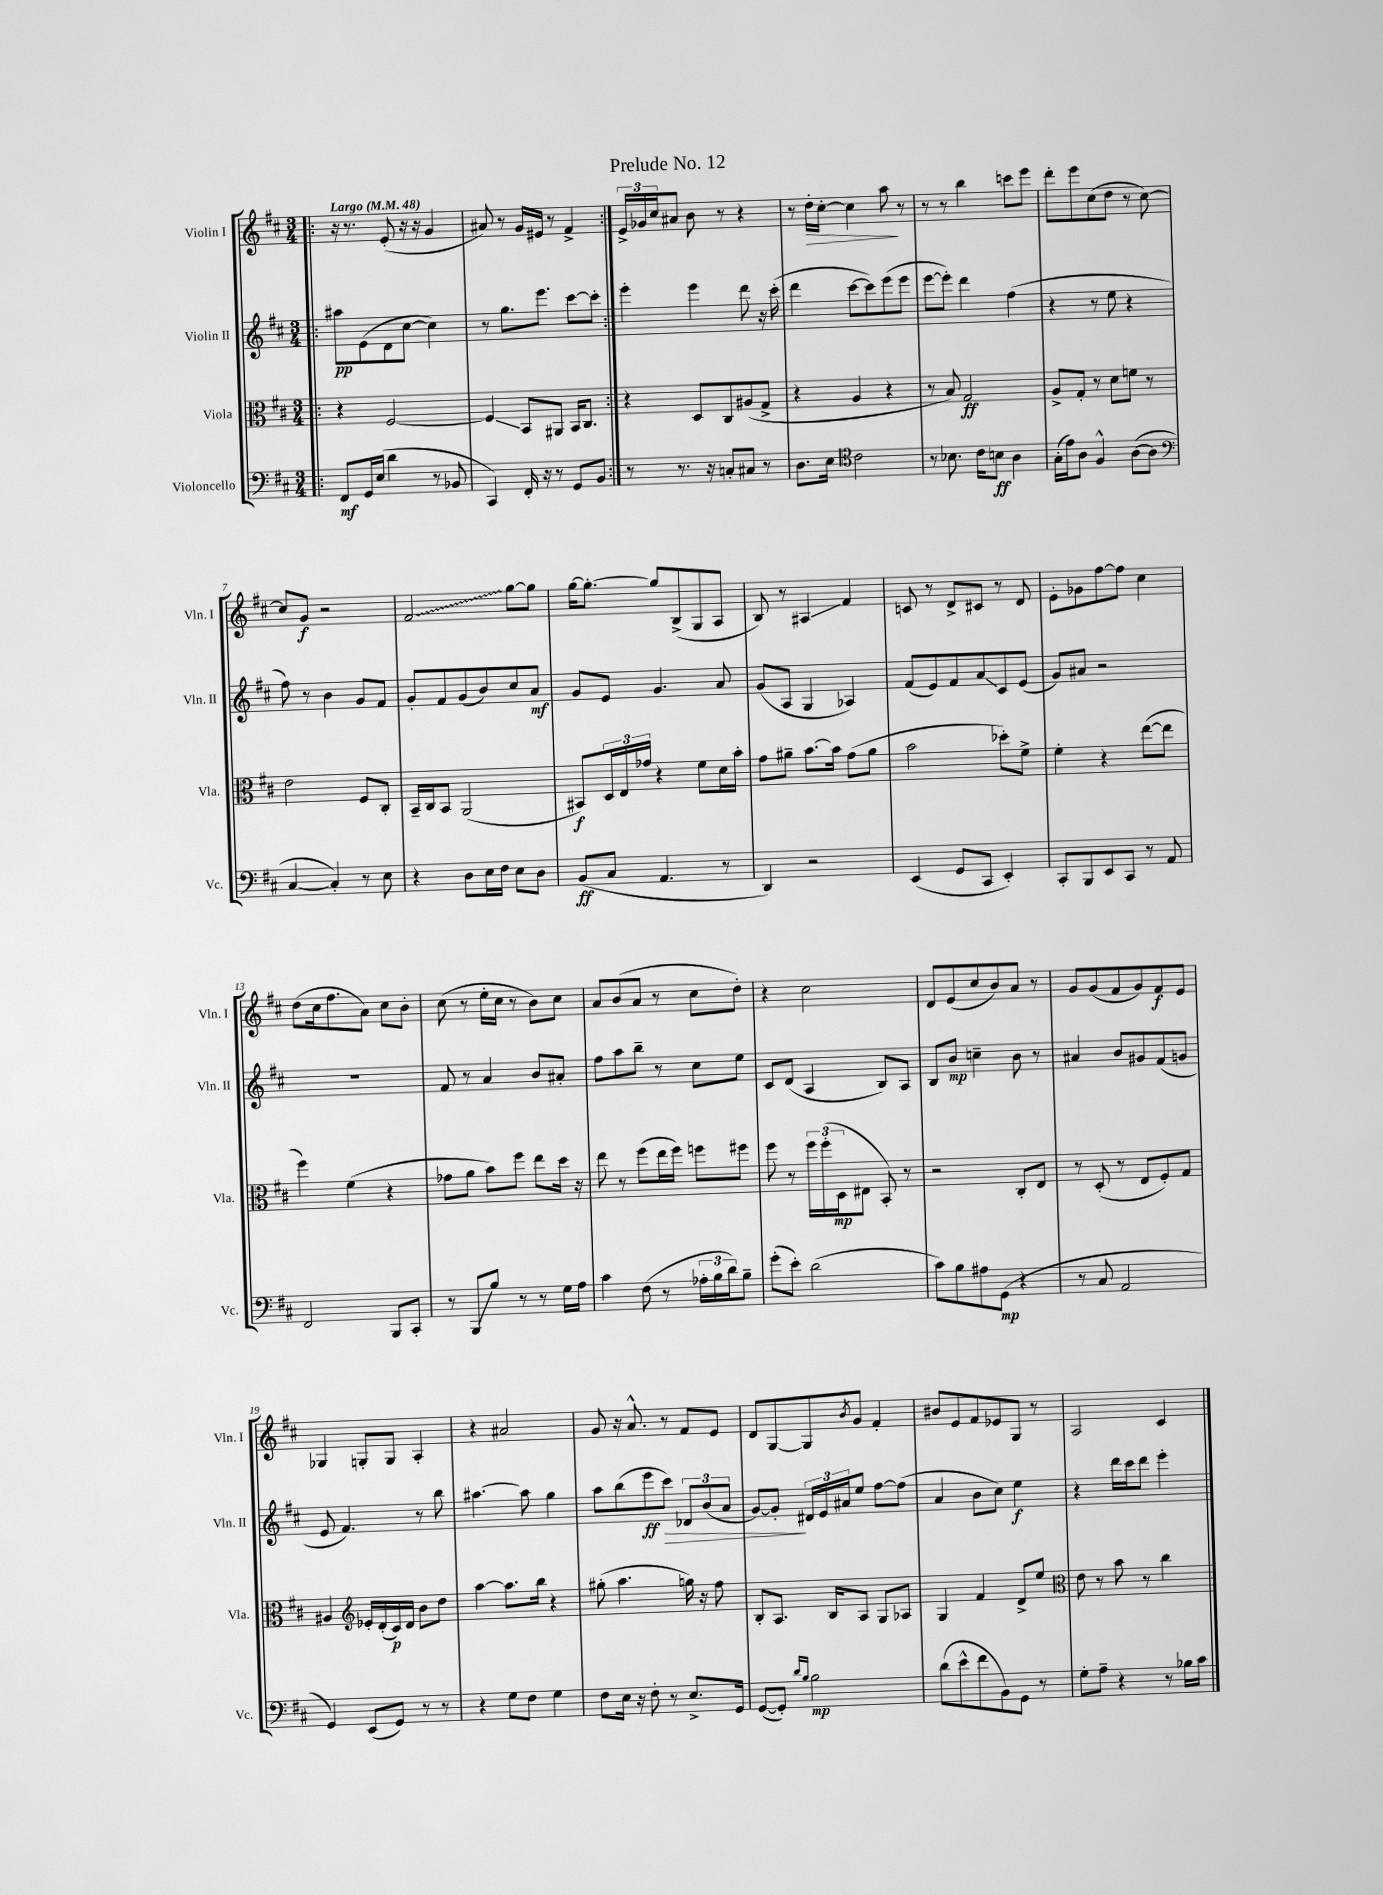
\header { title = "Prelude No. 12" }
<<
\new StaffGroup <<
\new Staff = "s0" \with { instrumentName = "Violin I" shortInstrumentName = "Vln. I" } {
    \clef treble \key d \major \numericTimeSignature \time 3/4 \tempo "Largo" 4 = 48
    \repeat volta 2 { \bar ".|:" r16 r8. e'8-.( r16 r16 g'4 |
    ais'8) r8 g'16 eis'16 r8 fis'4-> | }
    \tuplet 3/2 { e'16-> ges'16 cis''16 } ais'8 b'8 r8 r4 |
    r8 d''16-.\> cis''16~-. cis''4 a''8\! r8 |
    r8 r8 b''4 c'''8 e'''8 |
    d'''8-. e'''8 cis''8( d''8 r8 cis''8~) |
    cis''8 g'8\f r2 |
    \once \override Glissando.style = #'zigzag fis'2\glissando g''8~ g''8 |
    g''16~ g''8.~-. g''8 b8->( g8 a8 |
    b8) r8 ais4\glissando fis'4 |
    c'8 r8 d'8-> cis'8 r8 d'8 |
    e'8-. ges'8 fis''8~ fis''8 cis''4 |
    d''8( cis''16 fis''8. a'8) cis''8 b'8-. |
    cis''8( r8 e''16-. cis''16 r8 b'8) cis''8 |
    a'8 b'8( a'8 r8 cis''8 d''8-.) |
    r4 cis''2 |
    d'8 e'8( cis''8 b'8) a'8 r8 |
    g'8 g'8( fis'8 g'8) fis'8\f e'8 |
    ges4 g8-. g8 a4-. |
    r4 ais'2 |
    g'8 r16 a'8.-^ r8 fis'8 e'8 |
    d'8 g8~ g8 \acciaccatura { b'8 } g'8 fis'4-. |
    bis'8 e'8 fis'8 ees'8 g8 r8 |
    a2 cis'4 \bar "|." |
}
\new Staff = "s1" \with { instrumentName = "Violin II" shortInstrumentName = "Vln. II" } {
    \clef treble \key d \major \numericTimeSignature \time 3/4
    \repeat volta 2 { \bar ".|:" ais''8\pp e'8( d'8 cis''8~ cis''4) |
    r8 g''8. e'''8. cis'''8~ cis'''8-. | }
    e'''4-. e'''4 d'''8 r16 cis'''16-.( |
    d'''4 cis'''8~ cis'''8) e'''8( e'''8 |
    e'''8~ e'''8-.) d'''4 fis''4( |
    r4 r8 e''8 r4 |
    fis''8) r8 b'4 g'8 fis'8 |
    g'8-. fis'8 g'8( b'8) cis''8 a'8\mf |
    g'8 e'8 g'4. a'8 |
    g'8( a8 g4 aes4) |
    fis'8( e'8) fis'8 a'8\glissando cis'8 e'8( |
    g'8) ais'8 r2 |
    R2. |
    fis'8 r8 a'4 b'8 ais'8-. |
    fis''8 a''8 b''8-- r8 cis''8 e''8 |
    cis'8 d'8( a4 b8) a8 |
    b8 b'8\mp c''4-- b'8 r8 |
    ais'4 b'8 gis'8 fis'8( g'8 |
    e'8 fis'4.) r8 b''8 |
    ais''4.~ ais''8 g''4 |
    a''8 b''8( e'''8\ff cis'''8\>) \tuplet 3/2 { des'8 b'8( a'8 } |
    g'8~) g'8-.\! \tuplet 3/2 { dis'16 e'16 ais'16 } e''8 fis''8~ fis''8( |
    a'4 b'8 cis''8) e''4\f |
    r4 d'''16 cis'''16 d'''8 e'''4-. \bar "|." |
}
\new Staff = "s2" \with { instrumentName = "Viola" shortInstrumentName = "Vla." } {
    \clef alto \key d \major \numericTimeSignature \time 3/4
    \repeat volta 2 { \bar ".|:" r4 fis2~ |
    fis4\glissando b,8 ais,8 b,16 cis8. | }
    r4 d8 cis8 ais8( g8-> |
    r4 a4 r4 |
    r8 b8) g2\ff |
    a8-> g8-. r8 d'8 f'8 r8 |
    e'2 fis8 cis8-. |
    b,16-- cis16 b,8 a,2( |
    bis,8\f) \tuplet 3/2 { d16 e16 ges'16 } r4 fis'8 d'16 b'16-. |
    g'8 ais'8-- b'8.~ b'16 g'8( ais'8 |
    b'2 des''8-.) fis'8-> |
    fis'4-. r4 e''8~( e''8 |
    fis''4) fis'4( r4 |
    ges'8 a'8 b'8) fis''8 e''8 d''16 r16 |
    e''8 r8 fis''8( e''16 fis''16) f''8 fis''8 |
    fis''8 r8 \tuplet 3/2 { fis''16 fis''16-.( d16\mp } eis8 b,8-.) r8 |
    r2 cis8-. e8 |
    r8 d8-.( r8 e8 fis8-.) g8 |
    ais4 \clef treble ees'16-. d'16-.( cis'16\p) d'16 b'8 d''8 |
    a''4~ a''8. b''16 r4 |
    gis''8-.( a''4. g''16) r16 fis''8 |
    b8-. a8. b16 a8 g8 aes8 |
    g4 fis'4 d'8-> e''8 |
    \clef alto e'8 r8 b'8 r8 cis''4 \bar "|." |
}
\new Staff = "s3" \with { instrumentName = "Violoncello" shortInstrumentName = "Vc." } {
    \clef bass \key d \major \numericTimeSignature \time 3/4
    \repeat volta 2 { \bar ".|:" fis,8\mf g,16 e16( d'4 r8 bes,8 |
    cis,4) fis,16-. r16 r8 g,8 b,8 | }
    r8 r8. r16 c8-. cis8 r8 |
    d8. e16 \clef tenor cis'2 |
    r8 bes8. cis'16 b8\ff a4 |
    g16-.( e'16) a8 fis4-^ a8~( a8 |
    \clef bass cis4~ cis4-.) r8 e8 |
    r4 d8 e16 fis16 e8 d8 |
    b,8\ff( cis8 a,4. r8 |
    d,4) r2 |
    e,4( g,8 cis,8 e,4-.) |
    cis,8-. b,,8 e,8 cis,8 r8 a,8 |
    fis,2 b,,8 cis,8-. |
    r8 b,,8\glissando b8 r8 r8 g16 a16 |
    cis'4 fis8( r8 \tuplet 3/2 { aes16-. b16 d'16) } b8-- |
    g'8-.( e'8-.) d'2( |
    cis'8) b8 ais8 g,8\mp( r4 |
    r8 cis8 a,2 |
    g,4) e,8( g,8) r8 r8 |
    r4 g8 fis8 g4 |
    fis8 e16 r16 fis8-. r8 e8.-> g,16 |
    g,8~( g,8-.) \grace { d'16 b16 } b2\mp |
    d'8( e'8-^ fis'8 b,8) g,8 r8 |
    g8-. a8-- r4 r8 bes16 cis'16 \bar "|." |
}
>>
>>
